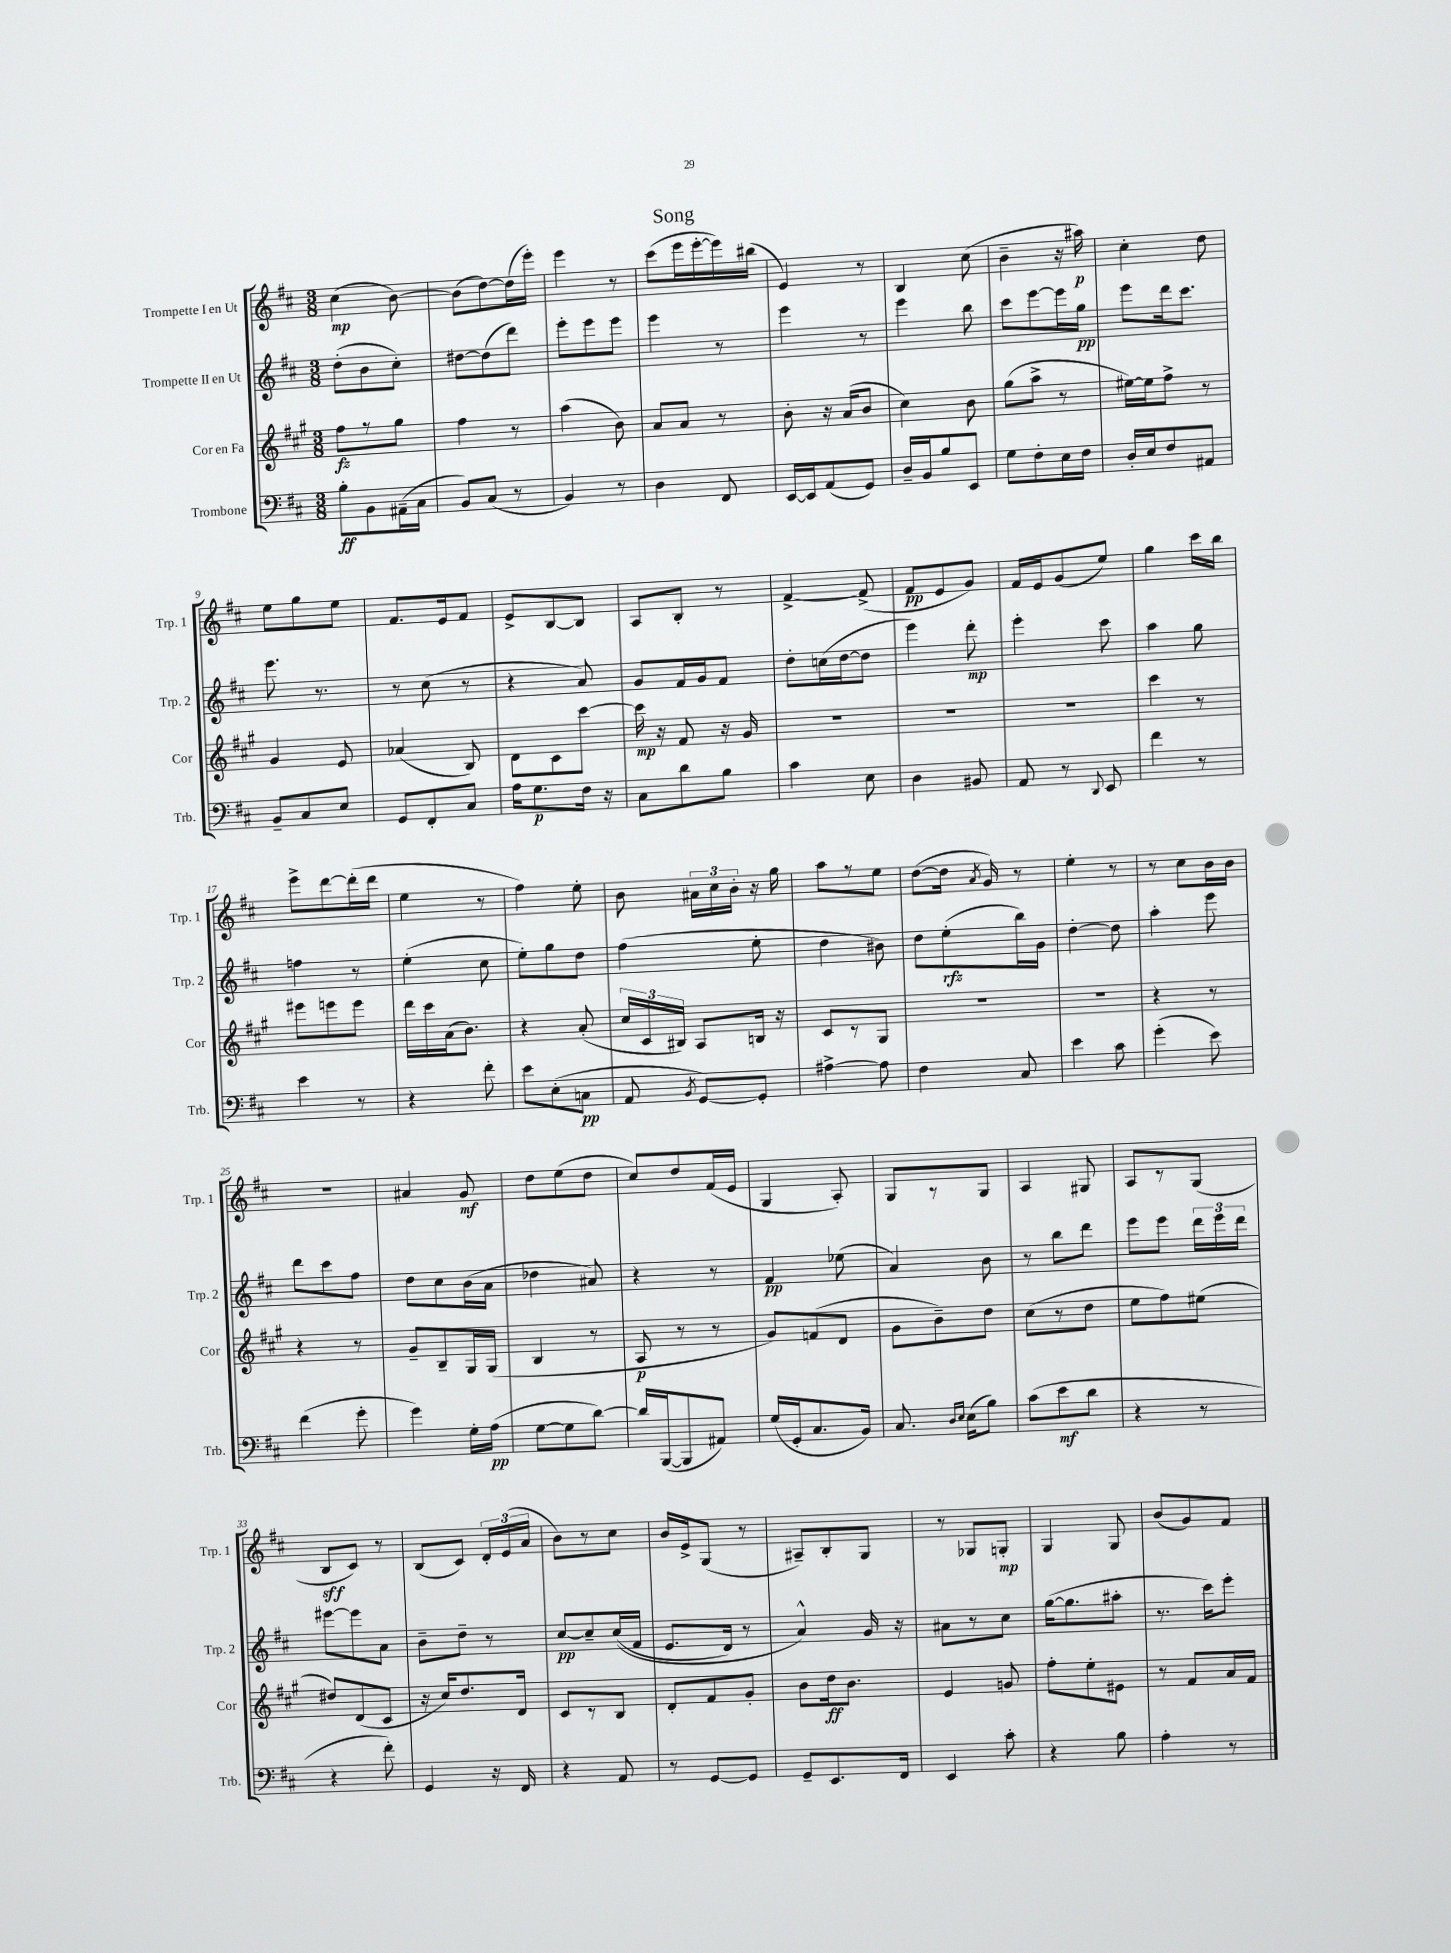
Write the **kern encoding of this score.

**kern	**kern	**kern	**kern
*staff4	*staff3	*staff2	*staff1
*clefF4	*clefG2	*clefG2	*clefG2
*k[f#c#]	*k[f#c#g#]	*k[f#c#]	*k[f#c#]
*M3/8	*M3/8	*M3/8	*M3/8
8B'	8ff#	(8dd'	(4cc#
8BB	8r	8b	.
(16AA#~	8gg#	8cc#')	[8b)
16C#	.	.	.
=	=	=	=
8BB)	4ff#	[8dd#	(8b]
(8C#	.	(8dd#]	[8dd)
8r	8r	8ddd)	(16dd]
.	.	.	16eee')
=	=	=	=
4BB)	(4aa	8eee'	4eee
.	.	8eee	.
8r	8b)	8eee	8r
=	=	=	=
4D	8a	4eee	(8ccc#
.	8a	.	16eee
.	.	.	[16eee'
8FF#	8r	8r	16eee])
.	.	.	(16bb#
=	=	=	=
[16EE	8b'	4eee	4e)
16EE]	.	.	.
(8AA	16r	.	.
.	(16a	.	.
8GG)	8b	8r	8r
=	=	=	=
16D~	4cc#)	4eee	4B
16BB	.	.	.
8B	.	.	.
8EE	8b	8bb	(8cc#
=	=	=	=
8G	(8gg#	8ccc#	4b~
8F#'	8aa^	[8eee	.
16E	8r	16eee]	16r
16F#	.	16gg	16aa#)
=	=	=	=
16D'	[16ee#)	8eee	4cc#'
16E	16ee#]	.	.
8F#	8ff#^	16ddd	.
.	.	8.ccc#	.
8AA#	8r	.	8dd
=	=	=	=
8BB~	4g#	8.eee	8ee
8C#	.	.	8gg
.	.	8.r	.
8E	8e	.	8ee
=	=	=	=
8GG	(4a-	8r	8.f#
8FF#'	.	(8cc#	.
.	.	.	16e
8C#	8B)	8r	8f#
=	=	=	=
16A	8d	4r	8e^
8.G	.	.	.
.	8c#	.	[8B
16F#	[8ccc#	8a)	8B]
16r	.	.	.
=	=	=	=
8C#	16ccc#]	8g	8A
.	16r	.	.
8d	8f#	16f#	8B'
.	.	16g	.
8B	16r	8f#	8r
.	16g#	.	.
=	=	=	=
4c#	4.r	8dd'	[4f#^
.	.	(16cc	.
.	.	[16dd	.
8E	.	8dd]	(8f#^]
=	=	=	=
4D	4.r	4eee)	8f#
.	.	.	8e
8BB#	.	8ddd'	8g)
=	=	=	=
8AA	4.r	4eee'	16f#
.	.	.	16e
8r	.	.	(8g
8qqDD	.	.	.
8EE	.	8ccc#	8ee)
=	=	=	=
4f#	4ccc#	4aa	4gg
8r	8r	8gg	16ccc#
.	.	.	16bb
=	=	=	=
4e	8eee#	4ff	8eee^
.	8eee	.	[8ddd
8r	8eee	8r	(16ddd']
.	.	.	16ddd
=	=	=	=
4r	16ddd	(4ee'	4ee
.	16ccc#	.	.
.	(16a	.	.
.	8.b)	.	.
8f#'	.	8cc#	8r
=	=	=	=
8e	4r	8ee')	4ff#)
(8E'	.	8gg	.
8C	(8a'	8dd	8ee'
=	=	=	=
8AA	24cc#	(4ff#	8b
.	24c#	.	.
.	24B#)	.	.
8qBB	.	.	.
[8GG)	8A	.	24a#
.	.	.	24cc#
.	.	.	24b'
8GG']	16B	8ee'	16r
.	16r	.	16gg
=	=	=	=
[4A#^	8c#	4dd	8aa
.	8r	.	8r
8A#]	8G#	8b#)	8ee
=	=	=	=
4F#	4.r	8dd	([8dd
.	.	(8ee'	16dd]
.	.	.	8qa
.	.	.	16g)
8C#	.	16bb)	8r
.	.	16g	.
=	=	=	=
4e	4.r	[4dd'	4ee'
8c#	.	8dd]	8r
=	=	=	=
(4g'	4r	4aa'	8r
.	.	.	8cc#
8e)	8r	8eee	16b
.	.	.	16b
=	=	=	=
(4f#	4r	8ddd	4.r
.	.	8ccc#	.
8g'	8r	8ff#	.
=	=	=	=
4g)	8g#~	8dd	4a#
.	8B~	8cc#	.
16G'	16G#	(16b	8g
(16A	(16G#	16a	.
=	=	=	=
[8G	4B	4dd-	8dd
8G]	.	.	(8ee
[8d)	8r	8a#)	8dd
=	=	=	=
16d]	8A	4r	8cc#)
([16BBB	.	.	.
8BBB]	8r	.	8dd
8AA#)	8r	8r	(16f#
.	.	.	16e
=	=	=	=
(16G	8g#)	4f#	4G
16GG'	.	.	.
8.C#	(8f	.	.
.	8d	(8ee-	8A')
16BB)	.	.	.
=	=	=	=
8.C#	8g#	4a)	8G
.	8b~)	.	8r
16qqD	.	.	.
16qqE	.	.	.
(16E	.	.	.
8B)	8dd	8b	8G
=	=	=	=
(8c#	(8cc#	8r	4A
8e	8r	8bb	.
8d	8dd	8ddd	8G#
=	=	=	=
4r	8ee	8eee	8A
.	8ff#)	8eee	8r
8r	(8ee#	24ddd	(8G
.	.	24eee	.
.	.	24ddd	.
=	=	=	=
4r	8dd#)	[8eee#	8B
.	(8d	8eee#]	8c#)
8f#')	8c#	8a	8r
=	=	=	=
4GG	16r	8b~	(8B
.	16cc#)	.	.
.	8.dd	8dd~	8c#)
16r	.	8r	24d'
.	.	.	(24e
16FF#	16d	.	.
.	.	.	24a
=	=	=	=
4r	8c#	[8cc#	8b)
.	8r	8cc#~]	8r
8AA	8B	&((16cc#	8cc#
.	.	16f#	.
=	=	=	=
8r	8d'	8.e	16b
.	.	.	16e^
[8GG	8f#	.	(8G
.	.	16d)	.
8GG]	8g#'	8r	8r
=	=	=	=
8GG~	8b	4a^^&)	8A#~)
8.EE	16dd	.	8B'
.	8.b	.	.
.	.	16g	8G
16FF#	.	16r	.
=	=	=	=
4EE	4e	8a#	8r
.	.	8r	8G-
8c#'	8g	8cc#	8G'
=	=	=	=
4r	8ff#'	([16gg	4G
.	.	8.gg]	.
.	8ee'	.	.
8B	8e#	8aa#'	8G
=	=	=	=
4A'	8r	8.r	(8b
.	8f#	.	8g)
.	.	16ccc#)	.
8r	16a	8eee'	8f#
.	16f#	.	.
==	==	==	==
*-	*-	*-	*-
